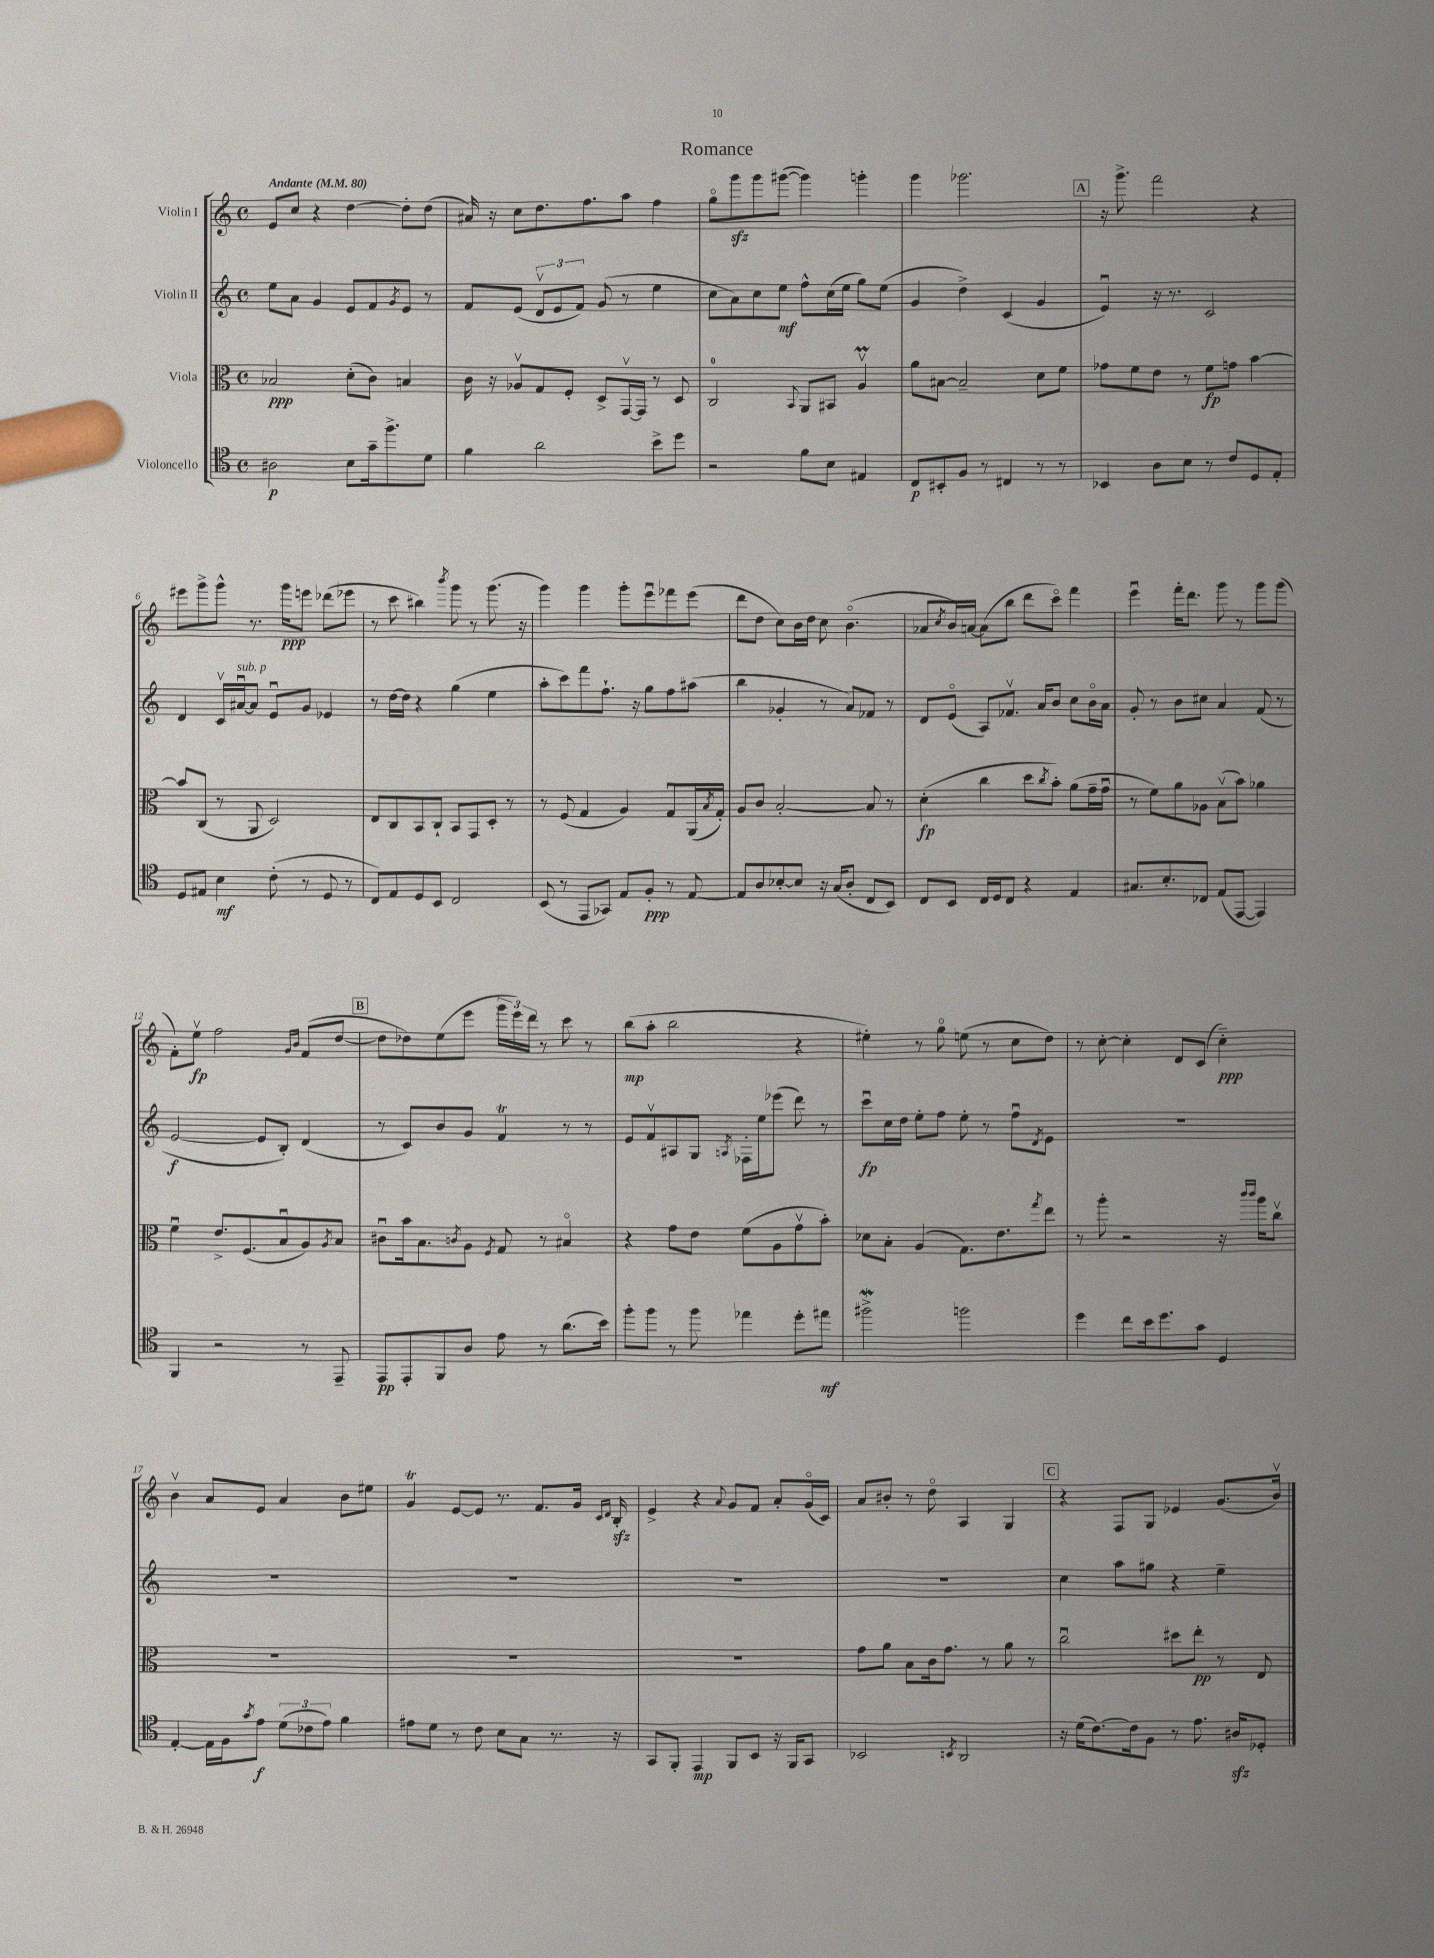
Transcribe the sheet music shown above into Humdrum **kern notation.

**kern	**kern	**kern	**kern
*staff4	*staff3	*staff2	*staff1
*clefC4	*clefC3	*clefG2	*clefG2
*k[]	*k[]	*k[]	*k[]
*M4/4	*M4/4	*M4/4	*M4/4
*met(c)	*met(c)	*met(c)	*met(c)
*MM80	*MM80	*MM80	*MM80
2A#	2B-	8ee	8e
.	.	8a	8cc
.	.	4g	4r
8B	(8d'	8e	[4dd
16g~	8c)	8f	.
8.ff^	.	.	.
.	.	8qg	.
.	4B	8e	8dd']
8d	.	8r	(8dd
=	=	=	=
4f	16c	8f	16a#)
.	16r	.	16r
.	8A-v	(8e	8cc
2a	8G	12dv	8.dd
.	.	12e	.
.	8F'	.	.
.	.	12f)	.
.	.	.	8.ff
.	8D^	(8g	.
.	[16GGv	8r	8aa
.	16GG]	.	.
8b^	8r	4ee	4ff
8dd	8D	.	.
=	=	=	=
2r	2C	8cc	8ggo
.	.	8a)	8ggg
.	.	8cc	8ggg
.	.	8ee	([8ggg#
.	8qqBB	.	.
8f	8AA	8ff^^	4ggg#])
8B	8BB#	(16cc	.
.	.	16ee	.
4E#	4Av	8gg)	4ggg'
.	.	(8ee	.
=	=	=	=
8C	8a	4g	4ggg
8BB#'	[8B#	.	.
8F	2B#~]	4dd^)	2.ggg-
8r	.	.	.
4C#	.	(4c	.
8r	8d	4g	.
8r	8f	.	.
=	=	=	=
4BB-	8g-	4eu)	16r
.	.	.	8.ggg^
.	8f	.	.
8A	8e	16r	2fff
.	.	8.r	.
8B	8r	.	.
8r	8f	2c	.
8c	8g	.	.
8D	[4b	.	4r
8E'	.	.	.
=	=	=	=
8D	8b]	4d	8eee#
8E#	(8C	.	8ggg^
4B	8r	16cv	8ggg^^
.	.	[16a#u	.
.	8AA	8a#]	8.r
(8c'	2D)	8eu	.
.	.	.	16ggg
8r	.	8g	8eee
8D	.	4e-	(8ddd-
8r	.	.	8eee-
=	=	=	=
8C)	8E	8r	8r
8E	8C	[16dd	8ccc
.	.	16dd]	.
8D	8BB	4r	4bb#)
8BB	8C`	.	.
.	.	.	8qbbb
2C	8BB	(4gg	8ggg
.	8GG	.	8r
.	8D'	4ee	(8.ggg
.	8r	.	.
.	.	.	16r
=	=	=	=
(8BB	8r	8aa'	4ggg)
8r	(8F	8ccc)	.
8EE	4G	8fff	4ggg
8GG-)	.	8.ff`	.
8E	4A)	.	8ggg'
.	.	16r	.
8F'	.	8gg	8eeeu
8r	8Gu	8ff	8fff-
[8E	(16AA	(8aa#	(8eee
.	8qB	.	.
.	16G')	.	.
=	=	=	=
8E]	8A	4bb	8ddd
8A	8c	.	8dd
[8B-'	[2B'	4g-'	8cc)
8B-]	.	.	16b
.	.	.	16dd
16r	.	8r	8cc
(16G	.	.	.
8A'	.	8a)	(4.bo
8C	8B]	8f-	.
8BB)	8r	8r	.
=	=	=	=
8C	(4d'	8d	8a-
.	.	.	8qcc
8BB	.	(8eo	16b)
.	.	.	[16a
16C	4cc	8A)	(8a]
16D	.	.	.
8C	.	8.f-v	8bb
4r	8dd	.	8ddd
.	.	16a	.
.	8qcc	.	.
.	8b')	8b	8ccco)
4E	(8a	8cc	4fff
.	16g~	16bo	.
.	16gu	16a	.
=	=	=	=
8.G#	8r	8g'	4eeeu
.	8f)	8r	.
8.B'	.	.	.
.	8a	8b	16fff'
.	.	.	8.ddd
8C-	8A-	8cc#	.
(8E	(8Bv	4a	8ggg
[8EE	8b)	.	8r
4EE])	4a-	(8f	8ggg
.	.	8r	(8ggg
=	=	=	=
4FF	4fu	[2e	8f')
.	.	.	8eev
2r	8.e^	.	2ff
.	(8.F	.	.
.	.	8e]	.
.	8Bu	8B')	.
.	.	.	16qqg
.	.	.	16qqb
8r	8A)	(4d	(8f
.	8qA	.	.
8EE~	8B	.	[8dd
=	=	=	=
8EE	8c#u	8r	8dd]
8EE'	16b	8c)	8dd-)
.	8.B	.	.
8FF	.	8b	(8ee
.	8qc	.	.
8A	8A	8g	8eee
.	8qF	.	.
8e	8G	4f	24ggg
.	.	.	24eee)
.	.	.	24ddd
8r	8r	.	8r
(8.a	4B#o	8r	8ccc
.	.	8r	8r
16b)	.	.	.
=	=	=	=
8ff'	4r	8e	(8bb
8ff	.	8fv	8aa'
8r	8g	8A#	2bb
8ff	8e	8G	.
.	.	8qA	.
4ee-	(8f	16F-'	.
.	.	16ee	.
.	8A	(8eee-	.
8dd'	8gv	8ddd)	4r
8ee#	8b')	8r	.
=	=	=	=
2ff#^	8d-	8cccu	4ee#')
.	8B'	16cc	.
.	.	16dd	.
.	(4A	8ee'	8r
.	.	8ff	8ggo
2ff	8.G)	8ee'	(8ee
.	.	8r	8r
.	8.e	.	.
.	.	8ffu	8cc
.	8qgg	8qd	.
.	8ee	8e	8dd)
=	=	=	=
4dd	8r	1r	8r
.	8aa'	.	[8cc'
8cc	2r	.	4cc']
16b	.	.	.
8.dd	.	.	.
.	.	.	8d
8g	.	.	(8c
4D	16r	.	4cc'~)
.	16qqccc	.	.
.	16qqccc	.	.
.	16aa	.	.
.	8ccv	.	.
=	=	=	=
[4E'	1r	1r	4bv
16E]	.	.	8a
16F	.	.	.
8qg	.	.	.
8e	.	.	8e
(12d	.	.	4a
12c-	.	.	.
12e)	.	.	.
4f	.	.	8b
.	.	.	8ee#
=	=	=	=
8e#	1r	1r	4g
8d	.	.	.
8r	.	.	[8e
8c	.	.	8e]
8B	.	.	8.r
8G	.	.	.
.	.	.	8.f
8.r	.	.	.
.	.	.	16g
.	.	.	16qqc
.	.	.	16qqd
16r	.	.	16B'
=	=	=	=
8GG	1r	1r	4e^
8FF'	.	.	.
4EE	.	.	4r
.	.	.	8qqa
8FF	.	.	8g
8BB	.	.	8f
16r	.	.	8a'
16FF	.	.	.
8GG	.	.	(16go
.	.	.	16c)
=	=	=	=
2BB-	8g	1r	8a
.	8a	.	8b#'
.	8B	.	8r
.	16c	.	8ddo
.	8.g	.	.
8qBB	.	.	.
2AA	.	.	4A
.	8r	.	.
.	8a	.	4G
.	8r	.	.
=	=	=	=
16r	2ccu	4cc	4r
(16d	.	.	.
[8.c)	.	.	.
.	.	8aa	8F
16c]	.	.	.
8F	.	8gg#	8G
8r	8dd#	4r	4e-
8.e	8ee'	.	.
.	8r	4ee~	(8.g
16A#	.	.	.
8D-'	8E	.	.
.	.	.	16bv)
==	==	==	==
*-	*-	*-	*-
